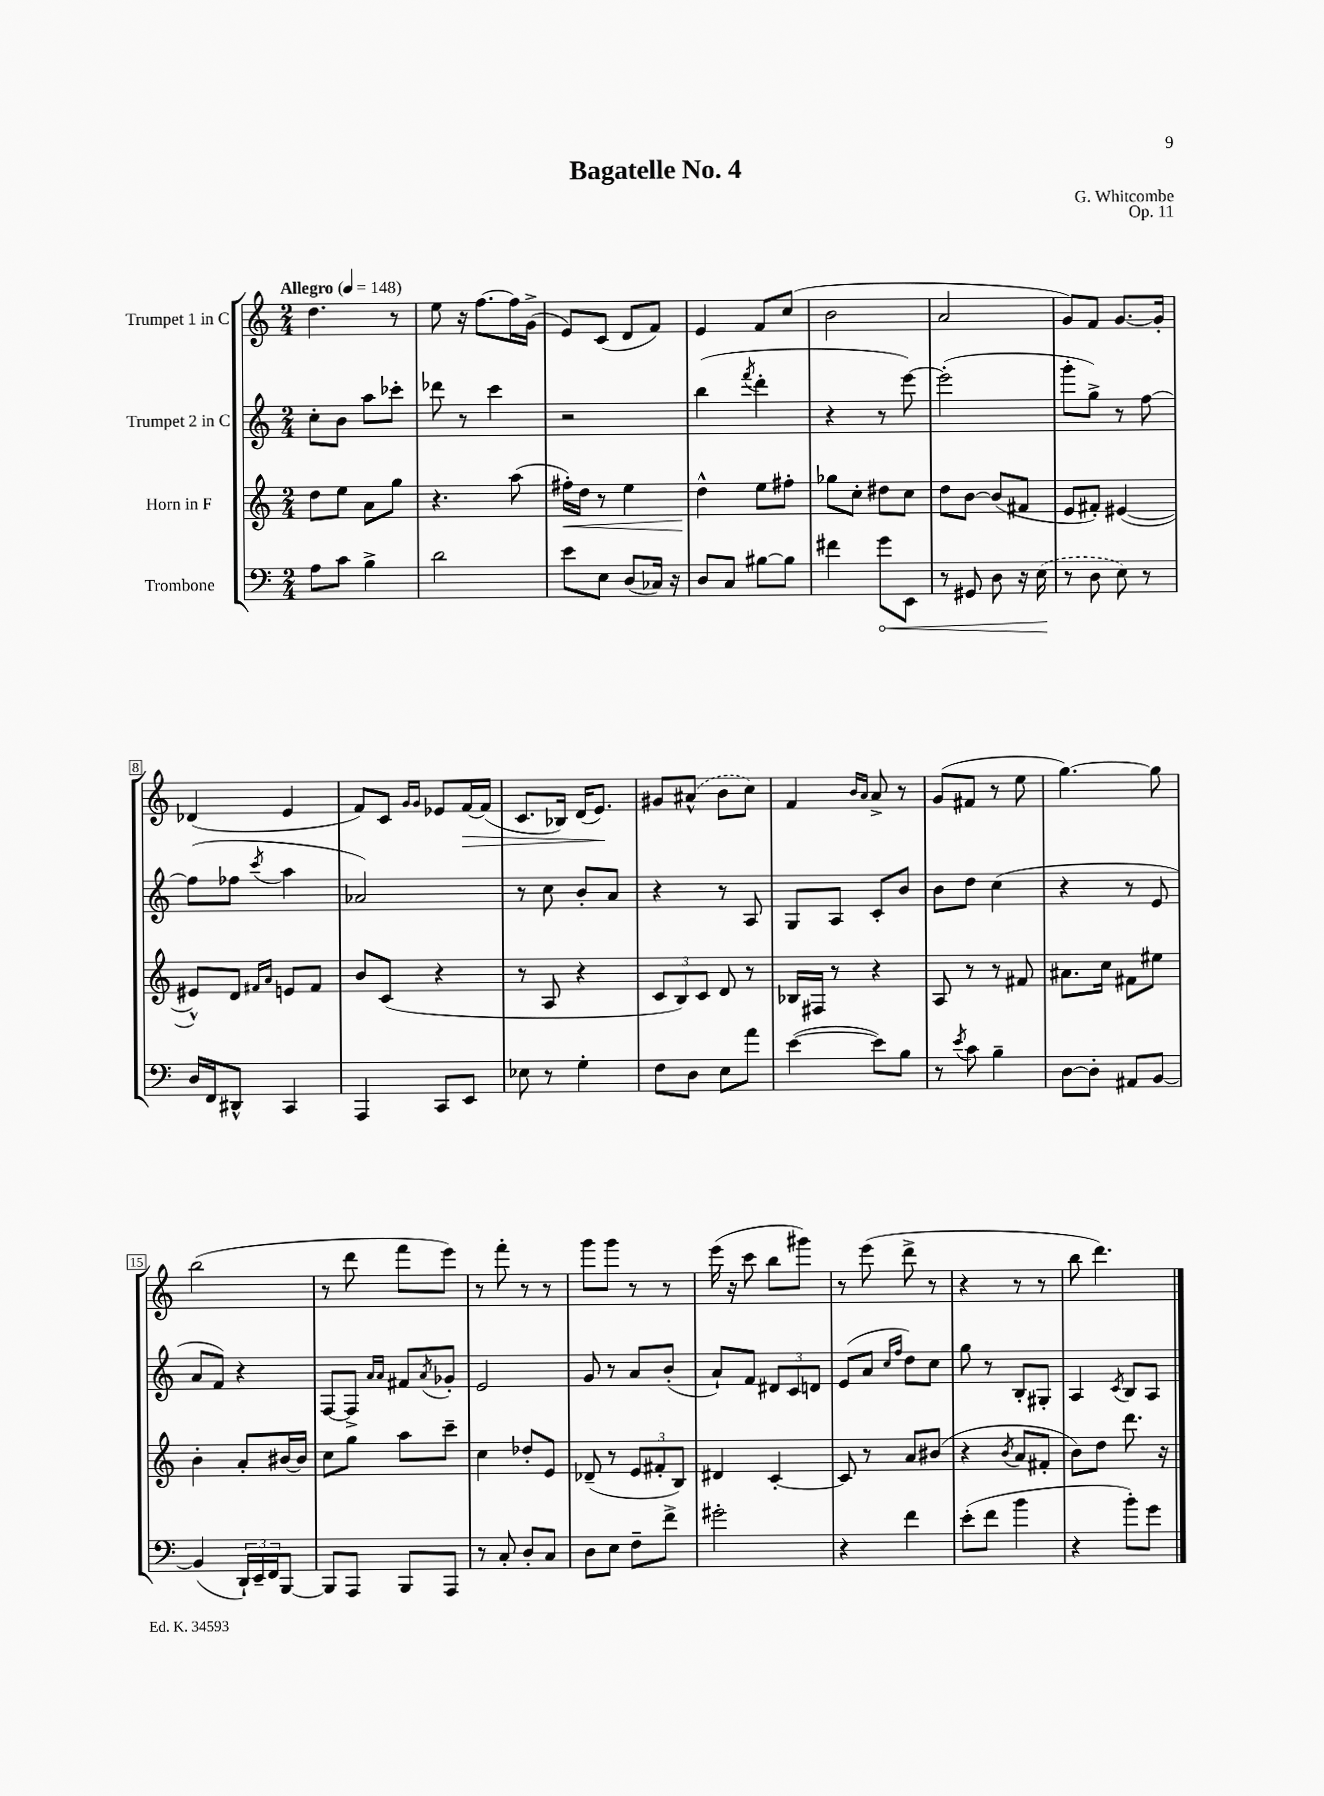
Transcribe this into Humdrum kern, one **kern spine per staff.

**kern	**kern	**kern	**kern
*staff4	*staff3	*staff2	*staff1
*clefF4	*clefG2	*clefG2	*clefG2
*k[]	*k[]	*k[]	*k[]
*M2/4	*M2/4	*M2/4	*M2/4
*MM148	*MM148	*MM148	*MM148
8A\L	8dd\L	8cc'\L	4.dd\
8c\J	8ee\J	8b\J	.
4B^\	8a\L	8aa\L	.
.	8gg\J	8ccc-'\J	8r
=	=	=	=
2d\	4.r	8ddd-\	8ee\
.	.	8r	16r
.	.	.	[8.ff\L
.	.	4ccc\	.
.	(8aa\	.	16ff\]L
.	.	.	(16g^\JJ
=	=	=	=
8e\L	16ff#'\LL)	2r	8e/L)
.	16dd\JJ	.	.
8E\J	8r	.	(8c/J
(8D/L	4ee\	.	8d/L
16C-/Jk)	.	.	8f/J)
16r	.	.	.
=	=	=	=
8D/L	4dd^^\	(4bb\	4e/
8C/J	.	.	.
.	.	8qfff/	.
[8B#\L	8ee\L	4ddd'\	8f/L
8B#\]J	8ff#'\J	.	(8cc/J
=	=	=	=
4f#\	8gg-\L	4r	2b\
.	8cc'\J	.	.
8g\L	8dd#\L	8r	.
8EE\J	8cc\J	[8eee\)	.
=	=	=	=
8r	8dd\L	(2eee'\]	2a/
8GG#/	[8b\J	.	.
8D\	(8b/]L	.	.
16r	8f#/J	.	.
(16E\	.	.	.
=	=	=	=
8r	8e/L	8ggg'\L	8g/L)
8D\	8f#'/J)	8gg^\J)	8f/J
8E\)	([4e#/	8r	[8.g/L
8r	.	[8ff\	.
.	.	.	16g'/]Jk
=	=	=	=
16D/LL	8e#^^/]L)	(8ff\]L	(4d-/
16FF/J	.	.	.
8DD#^^/J	8d/J	8ff-\J	.
.	16qqf#/LL	.	.
.	16qqa/JJ	8qccc/	.
4CC/	8e/L	4aa\	4e/
.	8f#/J	.	.
=	=	=	=
4AAA/	8b/L	2a-/)	8f/L)
.	(8c/J	.	8c/J
.	.	.	16qqg/LL
.	.	.	16qqg/JJ
8CC/L	4r	.	8e-/L
8EE/J	.	.	[16f/L
.	.	.	(16f/]JJ
=	=	=	=
8E-\	8r	8r	8.c/L
8r	8A/	8cc\	.
.	.	.	16B-/Jk)
4G'\	4r	8b'/L	(16d/LK
.	.	.	8.e/J)
.	.	8a/J	.
=	=	=	=
8F\L	12c/L	4r	8g#/L
.	12B/)	.	.
8D\J	.	.	(8a#^^/J
.	12c/J	.	.
8E\L	8d/	8r	8b\L
8a\J	8r	8A/	8cc\J)
=	=	=	=
([4e\	16B-/LL	8G/L	4f/
.	16F#/JJ	.	.
.	8r	8A/J	.
.	.	.	16qqb/LL
.	.	.	16qqa/JJ
8e\]L)	4r	8c'/L	8a^/
8B\J	.	8b/J	8r
=	=	=	=
8r	8A/	8b\L	(8g/L
8qe/	.	.	.
8c\	8r	8dd\J	8f#/J
4B~\	8r	(4cc\	8r
.	8f#/	.	8ee\
=	=	=	=
[8D\L	8.a#\L	4r	[4.gg\)
8D'\]J	.	.	.
.	16cc\Jk	.	.
8AA#/L	8f#\L	8r	.
[8BB/J	8ee#\J	8e/	8gg\]
=	=	=	=
(4BB/]	4b'\	8a/L	(2bb\
.	.	8f/J)	.
24DD`/LL)	8a'/L	4r	.
24EE~/	.	.	.
24FF/J	.	.	.
[8BBB/J	[16b#/L	.	.
.	16b#/]JJ	.	.
=	=	=	=
8BBB/]L	8cc\L	[8F/L	8r
8AAA/J	8gg\J	8F^/]J	8ddd\
.	.	16qqa/LL	.
.	.	16qqa/JJ	.
8BBB/L	8aa\L	8f#/L	8fff\L
.	.	8qa/	.
8AAA/J	8ccc~\J	8g-'/J	8eee\J)
=	=	=	=
8r	4cc\	2e/	8r
8C'/	.	.	8fff'\
8D'/L	8dd-'/L	.	8r
8C/J	8e/J	.	8r
=	=	=	=
8D\L	(8d-~/	8g/	8ggg\L
8E\J	8r	8r	8ggg\J
8F~\L	12e/L	8a/L	8r
.	12f#'/	.	.
8f^\J	.	(8b'/J	8r
.	12B/J)	.	.
=	=	=	=
2g#'\	4d#/	8a`/L)	(16eee\
.	.	.	16r
.	.	8f/J	8ccc\
.	[4c'/	12d#/L	8bb\L
.	.	12c/	.
.	.	.	8ggg#\J)
.	.	12d/J	.
=	=	=	=
4r	8c/]	(8e/L	8r
.	8r	8a/J	(8eee\
.	.	16qqcc/LL	.
.	.	16qqff/JJ	.
4f\	8a/L	8dd\L)	8ddd^\
.	(8b#/J	8cc\J	8r
=	=	=	=
(8e'\L	4r	8gg\	4r
8f\J	.	8r	.
.	8qb/	.	.
4b\	8a/L	8B'/L	8r
.	8f#'/J	8G#'/J	8r
=	=	=	=
4r	8b\L)	4A/	8bb\
.	8dd\J	.	4.ddd\)
.	.	8qc/	.
8b'\L)	8.ddd\	8B/L	.
8g\J	.	8A/J	.
.	16r	.	.
==	==	==	==
*-	*-	*-	*-
